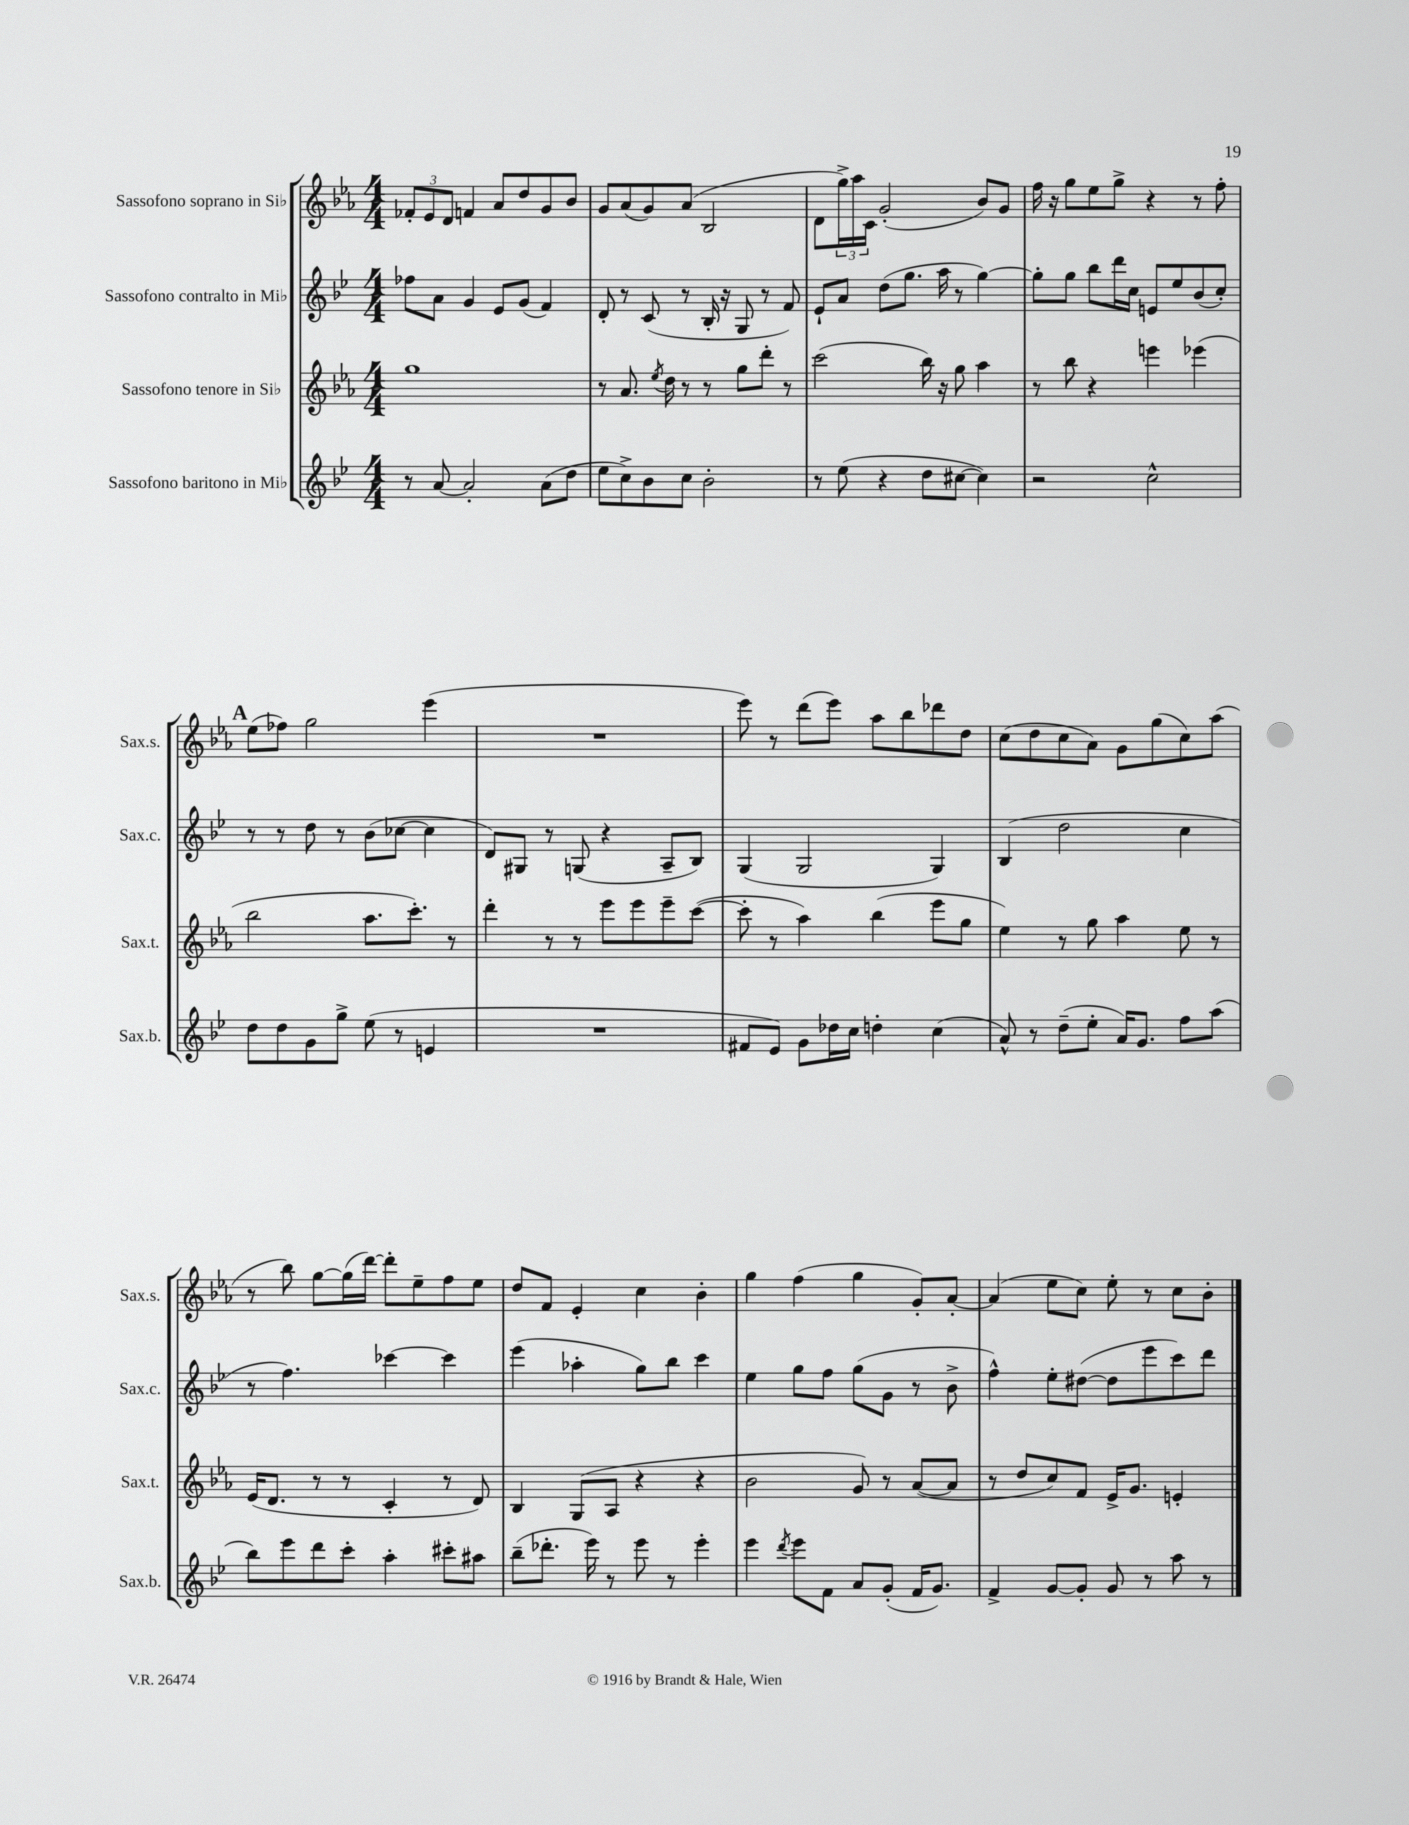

**kern	**kern	**kern	**kern
*staff4	*staff3	*staff2	*staff1
*clefG2	*clefG2	*clefG2	*clefG2
*k[b-e-]	*k[b-e-a-]	*k[b-e-]	*k[b-e-a-]
*M4/4	*M4/4	*M4/4	*M4/4
8r	1gg	8ff-	12f-'
.	.	.	12e-
[8a	.	8a	.
.	.	.	12d
2a']	.	4g	4f
.	.	8e-	8a-
.	.	(8g	8dd
(8a	.	4f)	8g
8dd	.	.	8b-
=	=	=	=
8ee-	8r	8d'	8g
8cc^)	8.a-	8r	(8a-
8b-	.	(8c	8g)
.	8qee-	.	.
.	16dd	.	.
8cc	8r	8r	(8a-
2b-'	8r	16B-'	2B-
.	.	16r	.
.	8gg	8G	.
.	8ddd'	8r	.
.	8r	8f)	.
=	=	=	=
8r	(2ccc	8e-`	8d
(8ee-	.	8a	24gg^)
.	.	.	24aa-
.	.	.	24c
4r	.	(8dd	(2g'
.	.	8.gg	.
8dd	16bb-)	.	.
.	16r	16aa	.
[8cc#	8gg	8r	.
4cc#])	4aa-	[4gg)	8b-)
.	.	.	8g
=	=	=	=
2r	8r	8gg']	16ff
.	.	.	16r
.	8bb-	8gg	8gg
.	4r	8bb-	8ee-
.	.	16ddd	8gg^
.	.	16cc	.
2cc^^	4eee	8e	4r
.	.	8ee-	.
.	(4eee-	(8b-	8r
.	.	8cc')	8ff'
=	=	=	=
8dd	2bb-	8r	(8ee-
8dd	.	8r	8ff-)
8g	.	8dd	2gg
8gg^	.	8r	.
(8ee-	8.aa-	(8b-	.
8r	.	[8cc-	.
.	8.ccc')	.	.
4e	.	4cc-]	(4eee-
.	8r	.	.
=	=	=	=
1r	4ddd'	8d)	1r
.	.	8G#	.
.	8r	8r	.
.	8r	(8G	.
.	8eee-	4r	.
.	8eee-	.	.
.	8eee-~	8A~	.
.	([8ccc	8B-)	.
=	=	=	=
8f#	8ccc']	(4G	8eee-)
8e-)	8r	.	8r
8g	4aa-)	2G	(8ddd
16dd-	.	.	8eee-)
16cc	.	.	.
4dd'	(4bb-	.	8aa-
.	.	.	8bb-
(4cc	8eee-	4G)	8ddd-
.	8gg	.	8dd
=	=	=	=
8a^^)	4ee-)	(4B-	(8cc
8r	.	.	8dd
(8dd~	8r	2dd	8cc
8ee-'	8gg	.	8a-)
16a)	4aa-	.	8g
8.g	.	.	.
.	.	.	(8gg
8ff	8ee-	4cc	8cc)
(8aa	8r	.	(8aa-
=	=	=	=
8bb-)	(16e-	8r	8r
.	8.d	.	.
8eee-	.	4.ff)	8bb-)
8ddd	8r	.	[8gg
8ccc'	8r	.	(16gg]
.	.	.	[16ddd)
4aa'	4c'	[4ccc-	8ddd']
.	.	.	8ee-~
8ccc#'	8r	4ccc-]	8ff
8aa#	8d)	.	8ee-
=	=	=	=
(8bb-~	4B-	(4eee-	8dd
8.ddd-'	.	.	8f
.	(8G	4aa-'	4e-'
16eee-)	.	.	.
8r	8A-	.	.
8eee-	4r	8gg)	4cc
8r	.	8bb-	.
4eee-'	4r	4ccc	4b-'
=	=	=	=
4eee-	2b-	4ee-	4gg
8qddd	.	.	.
8eee-	.	8gg	(4ff
8f	.	8ff	.
8a	8g)	(8gg	4gg
(8g'	8r	8g	.
16f	([8a-	8r	8g')
8.g)	.	.	.
.	8a-]	8b-^	[8a-'
=	=	=	=
4f^	8r	4ff^^)	(4a-]
.	8dd	.	.
[8g	8cc)	8ee-'	8ee-
8g']	8f	([8dd#	8cc)
8g	16e-^	8dd#]	8ee-'
.	8.g	.	.
8r	.	8eee-	8r
8aa	4e'	8ccc)	8cc
8r	.	8ddd	8b-'
==	==	==	==
*-	*-	*-	*-
